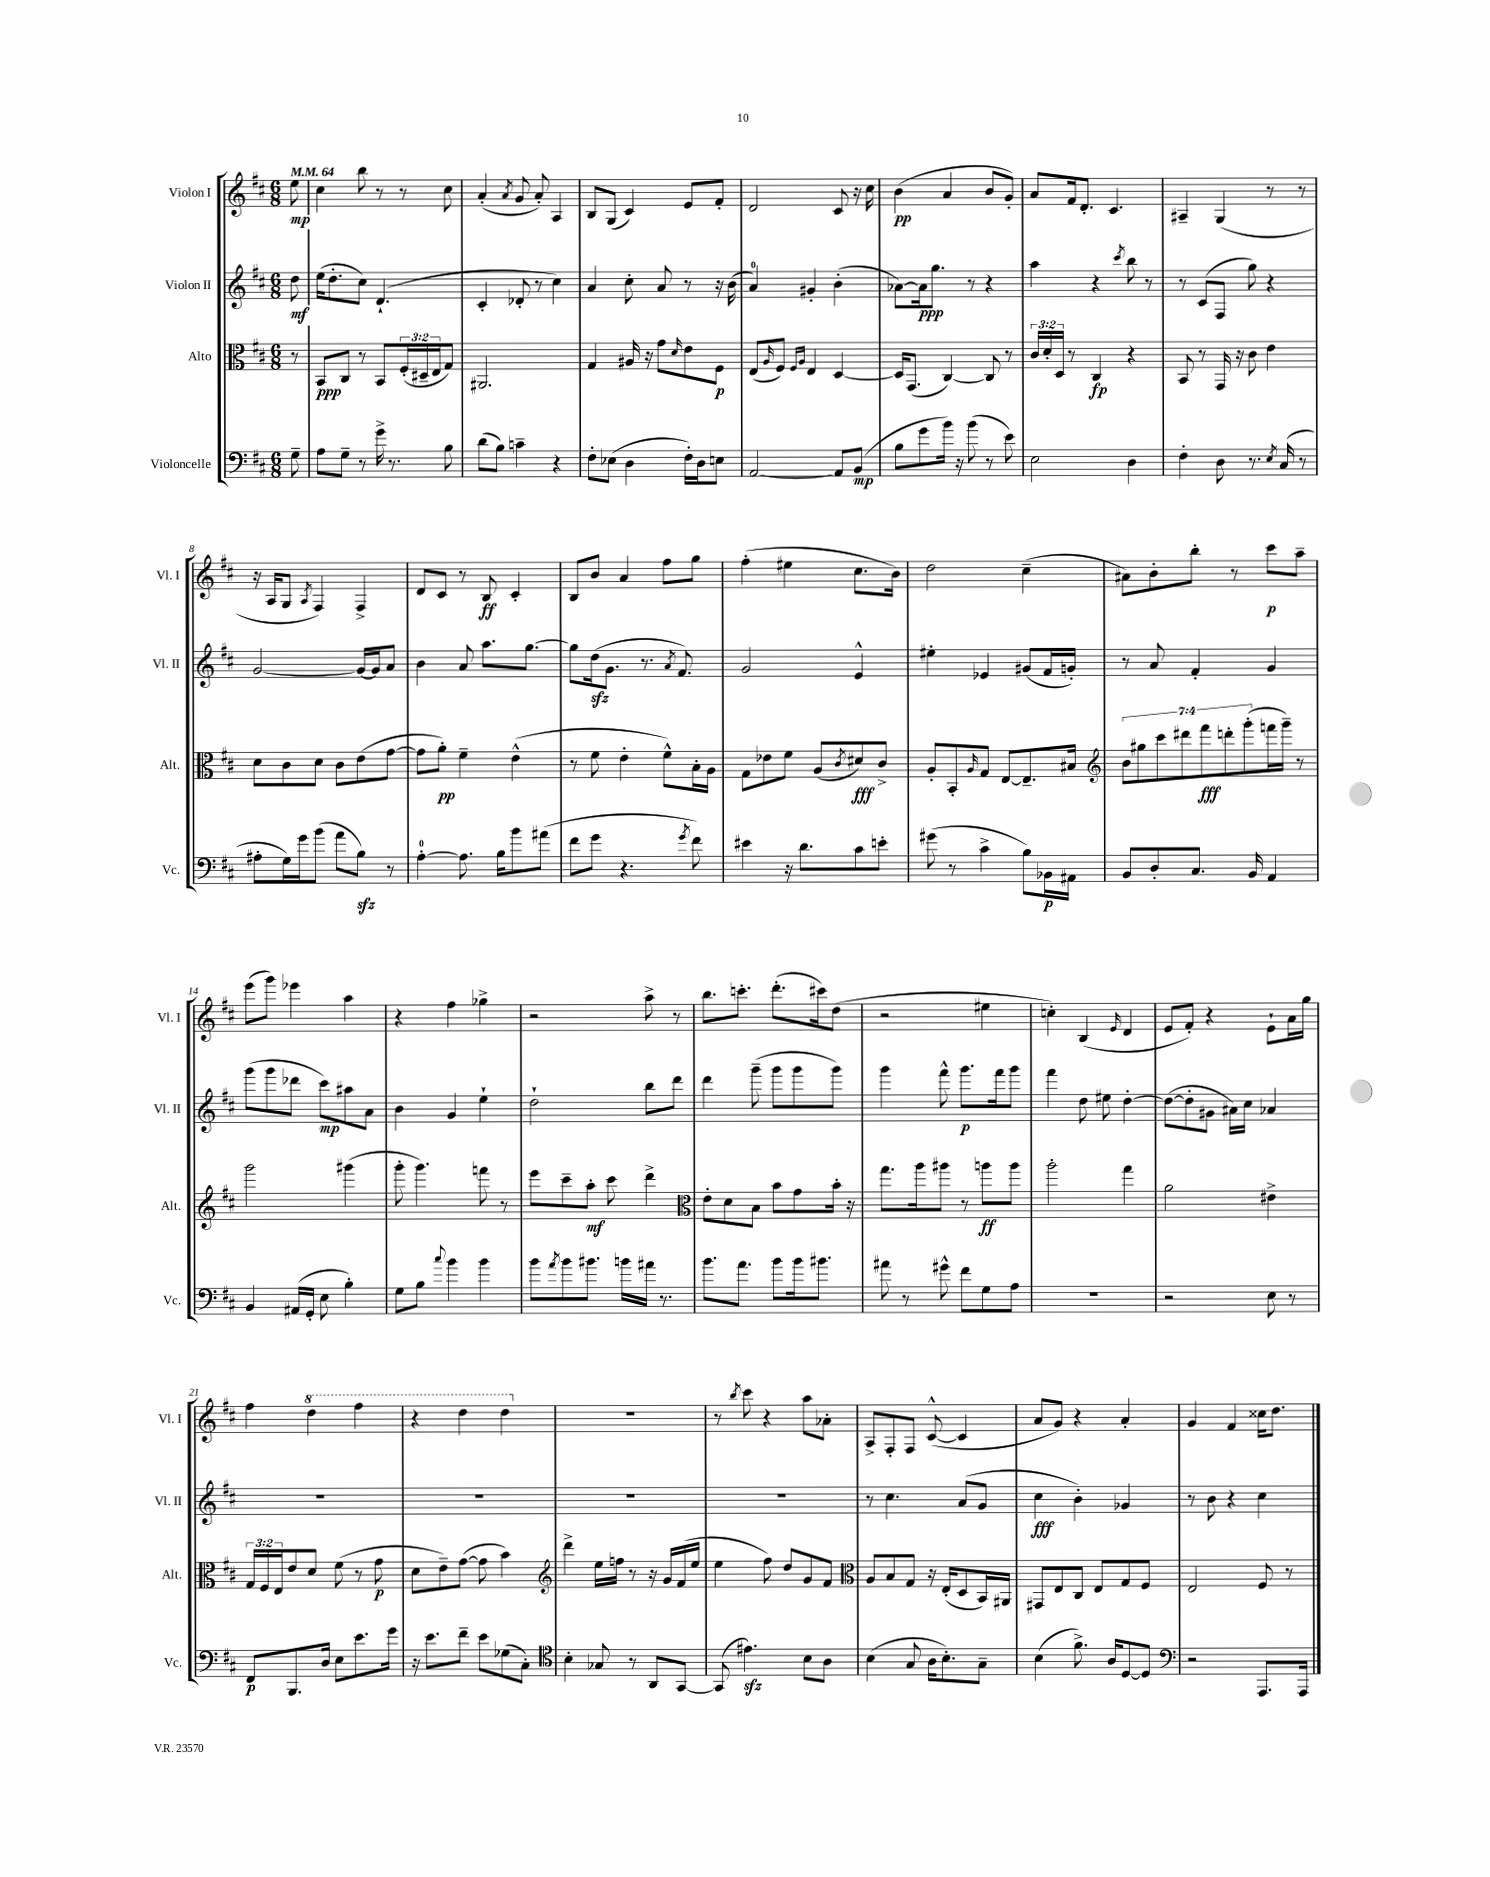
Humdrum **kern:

**kern	**kern	**kern	**kern
*staff4	*staff3	*staff2	*staff1
*clefF4	*clefC3	*clefG2	*clefG2
*k[f#c#]	*k[f#c#]	*k[f#c#]	*k[f#c#]
*M6/8	*M6/8	*M6/8	*M6/8
*MM64	*MM64	*MM64	*MM64
8G~\	8r	8dd\	8ee\
=	=	=	=
8A\L	8BB/L	(16ee\LK	4cc#\
.	.	8.dd'\	.
8G~\J	8C#/J	.	.
8r	8r	8cc#\J)	8bb\
16g^\	8BB/L	(4.d`/	8r
8.r	.	.	.
.	(24F#'/L	.	8r
.	24D#~/	.	.
.	24E/J	.	.
8B\	8G/J)	.	8cc#\
=	=	=	=
(8d\L	2.AA#/	4c#'/	(4a'/
8B\J)	.	.	.
.	.	.	8qa/
4c~\	.	8d-'/	8g/
.	.	8r	8a'/)
4r	.	4cc#\)	4A/
=	=	=	=
8F#'\L	4G/	4a/	8B/L
(8E-\J	.	.	(8G/J
4D\	16A#/	8cc#'\	4c#/)
.	16r	.	.
.	8g\L	8a/	.
.	16qqd/	.	.
16F#'\LL)	8e\	8r	8e/L
16D\J	.	.	.
8E\J	8F#\J	16r	8f#'/J
.	.	(16b\	.
=	=	=	=
[2AA/	(8E/L	4a/)	2d/
.	16qqA/	.	.
.	8F#/J)	.	.
.	16qqF#/LL	.	.
.	16qqA/JJ	.	.
.	4E/	4g#'/	.
8AA/]L	[4D/	(4b'\	8c#/
(8BB/J	.	.	16r
.	.	.	16cc#\
=	=	=	=
8B\L	16D/]LK	[8a-\L)	(4b\
.	(8.GG/J	.	.
8g\	.	16a-\]k	.
.	.	8.gg\J	.
16b\Jk)	[4C#/)	.	4a/
16r	.	.	.
(8b\	.	8r	.
8r	8C#/]	4r	8b/L
8e\)	8r	.	8g'/J)
=	=	=	=
2E\	24c#/LL	4aa\	8a/L
.	24d'/	.	.
.	24D/JJ	.	.
.	8r	.	16f#/k
.	.	.	8.d'/J
.	4C#/	4r	.
.	.	.	4.c#/
.	.	8qccc#/	.
4D\	4r	8bb\	.
.	.	8r	.
=	=	=	=
4F#'\	8BB/	8r	4A#~/
.	8r	(8c#/L	.
8D\	16GG/	8F#/J	(4G/
.	16r	.	.
8.r	8c#\	8gg\)	.
.	4e\	4r	8r
8qE/	.	.	.
(16C#/	.	.	.
8r	.	.	8r
=	=	=	=
8A#'\L	8d\L	[2g/	16r
.	.	.	16A/LK
16G\L)	8c#\	.	8G/J
16g\J	.	.	.
.	.	.	8qA/
(8b\J	8d\J	.	4F#/)
8a\L	8c#\L	.	.
8B\J)	(8e\	16g/_LL	4F#^/
.	.	16g/]J	.
8r	[8g\J	8a/J	.
=	=	=	=
[4A'\	8g\]L	4b\	8d/L
.	8a'\J)	.	8c#/J
8.A\]	4f#~\	8a/	8r
.	.	8.aa\L	8B/
16B\LK	.	.	.
8b\	(4e^^\	.	4c#'/
.	.	[8.gg\J	.
(8a#\J	.	.	.
=	=	=	=
8f#\L	8r	8gg\]L	8B/L
8g\J	8f#\	(16dd\k	8b/J
.	.	8.g\J	.
4.r	4e'\	.	4a/
.	.	8.r	.
.	8f#^^\L)	.	8ff#\L
.	.	8qa/	.
.	.	8.f#/)	.
8qg/	.	.	.
8f#\)	16B'\L	.	8gg\J
.	16A\JJ	.	.
=	=	=	=
4e#\	8G\L	2g/	(4ff#'\
.	8e-\	.	.
16r	8f#\J	.	4ee#\
8.d\L	.	.	.
.	(8A/L	.	.
.	8qc#/	.	.
8c#\	8d#/)	4e^^/	8.cc#\L
8e'\J	8c#^/J	.	.
.	.	.	16b\Jk)
=	=	=	=
(8g#\	8A'/L	4ee#'\	2dd\
8r	8BB'/	.	.
.	16qqA/	.	.
4c#^\	8G/J	4e-/	.
.	[8E/L	.	.
8B\L)	8.E~/]	(8g#/L	(4cc#~\
16BB-\L	.	16f#/L	.
16AA#\JJ	16B#/Jk	16g'/JJ)	.
=	=	=	=
*	*clefG2	*	*
8BB/L	14b\L	8r	8a#\L)
.	14gg#\	.	.
8D'/	.	8a/	8b'\
.	14ccc#\	.	.
.	14ddd#\	.	.
8.C#/J	.	4f#'/	8bb'\J
.	14fff#\	.	.
.	14ddd'\	.	.
.	.	.	8r
.	(14ggg'\	.	.
16BB/	.	.	.
4AA/	16fff\L	4g/	8ccc#\L
.	16ggg~\JJ)	.	.
.	8r	.	8aa~\J
=	=	=	=
4BB/	2ggg\	(8ggg\L	(8eee\L
.	.	8ggg\	8ggg\J)
(16AA#/LL	.	8ddd-\J	4eee-\
16GG'/JJ	.	.	.
8E\	.	8ccc#\L)	.
4B'\)	(4ggg#\	8aa#\	4aa\
.	.	8a\J	.
=	=	=	=
8G\L	8ggg'\	4b\	4r
8B\J	4.ggg\)	.	.
8qqcc#/	.	.	.
4b\	.	4g/	4ff#\
4b\	8fff\	4ee`\	4gg-^\
.	8r	.	.
=	=	=	=
8b\L	8eee\L	2dd`\	2r
8qa/	.	.	.
8b\	8ccc#~\	.	.
8.b#\J	8aa'\J	.	.
.	8ccc#\	.	.
16b\LL	.	.	.
16a#\JJ	4ddd^\	8bb\L	8aa^\
8.r	.	.	.
.	.	8ddd\J	8r
=	=	=	=
*	*clefC3	*	*
8.b\L	8e'\L	4ddd\	8.bb\L
.	8d\	.	.
8.a\J	.	.	8.ccc'\J
.	8B\J	(8ggg~\	.
8b\L	8b\L	8ggg\L	(8.ddd'\L
16b\k	8g\	8ggg\	.
8.b#\J	.	.	16ccc#\k)
.	16b'\Jk	8ggg\J)	(8dd\J
.	16r	.	.
=	=	=	=
8a#\	8.gg\L	4ggg\	2r
8r	.	.	.
.	16aa\k	.	.
8g#^^\	8aa#\J	8fff#^^\	.
8f#\L	8r	8.ggg\L	.
8G\	8aa\L	.	4ee#\
.	.	16fff#\k	.
8A\J	8aa\J	8ggg\J	.
=	=	=	=
2.r	2aa'\	4fff#\	4cc'\)
.	.	8dd\	(4B/
.	.	8ee#\	.
.	.	.	16qqe/
.	4gg\	[4dd'\	4d/
=	=	=	=
2r	2a\	(8dd\_L	8e/L
.	.	8dd'\]	8f#'/J)
.	.	8g#\J	4r
.	.	16a#\LL)	.
.	.	16cc#\JJ	.
8E\	4e#^\	4a-/	8e`\L
8r	.	.	16a\L
.	.	.	16gg\JJ
=	=	=	=
8FF#/L	24G/LL	2.r	4ff#\
.	24F#/	.	.
.	24E/J	.	.
8.BBB/	8e/	.	.
.	8d/J	.	4ddd\
16D/Jk	.	.	.
8E\L	(8f#\	.	.
8.e\	8r	.	4fff#\
.	8g\	.	.
16g\Jk	.	.	.
=	=	=	=
16r	8d\L	2.r	4r
8.e\L	.	.	.
.	8e~\)	.	.
8f#~\J	([8g\J	.	4ddd\
8e\L	8g\]	.	.
(8G-\	4b\)	.	4ddd\
8C#'\J)	.	.	.
=	=	=	=
*clefC4	*clefG2	*	*
4B'\	4ddd^\	2.r	2.r
8G-/	16ee\LL	.	.
.	16ff\JJ	.	.
8r	8r	.	.
8AA/L	16r	.	.
.	16g/LL	.	.
[8GG/J	(16f#/	.	.
.	16ee/JJ	.	.
=	=	=	=
(8GG/]	4ee\	2.r	8r
.	.	.	8qbb/
4.e#\)	.	.	8ccc#\
.	8ff#\)	.	4r
.	8dd/L	.	.
8B\L	8g/	.	8aa\L
8A\J	8f#/J	.	8a-'\J
=	=	=	=
*	*clefC3	*	*
(4B\	8A/L	8r	8A^/L
.	8B/	4.cc#\	8F#'/
8G/	8G/J	.	8F#/J
16A\LK	16r	.	([8c#^^/
8.B'\)	(16E'/LK	.	.
.	8D/	(8a/L	4c#/]
8G~\J	16BB/L)	8g/J	.
.	16AA#/JJ	.	.
=	=	=	=
(4B\	8GG#/L	4cc#\	8a/L
.	8E/	.	8g/J)
8.f#^\)	8C#/J	4b'\)	4r
.	8E/L	.	.
16A/LK	.	.	.
[8D/	8G/	4g-/	4a'/
8D/]J	8F#/J	.	.
=	=	=	=
*clefF4	*	*	*
2r	2E/	8r	4g/
.	.	8b\	.
.	.	4r	4f#/
8.AAA/L	8F#/	4cc#\	16cc##\LK
.	.	.	8.dd\J
.	8r	.	.
16AAA/Jk	.	.	.
==	==	==	==
*-	*-	*-	*-
